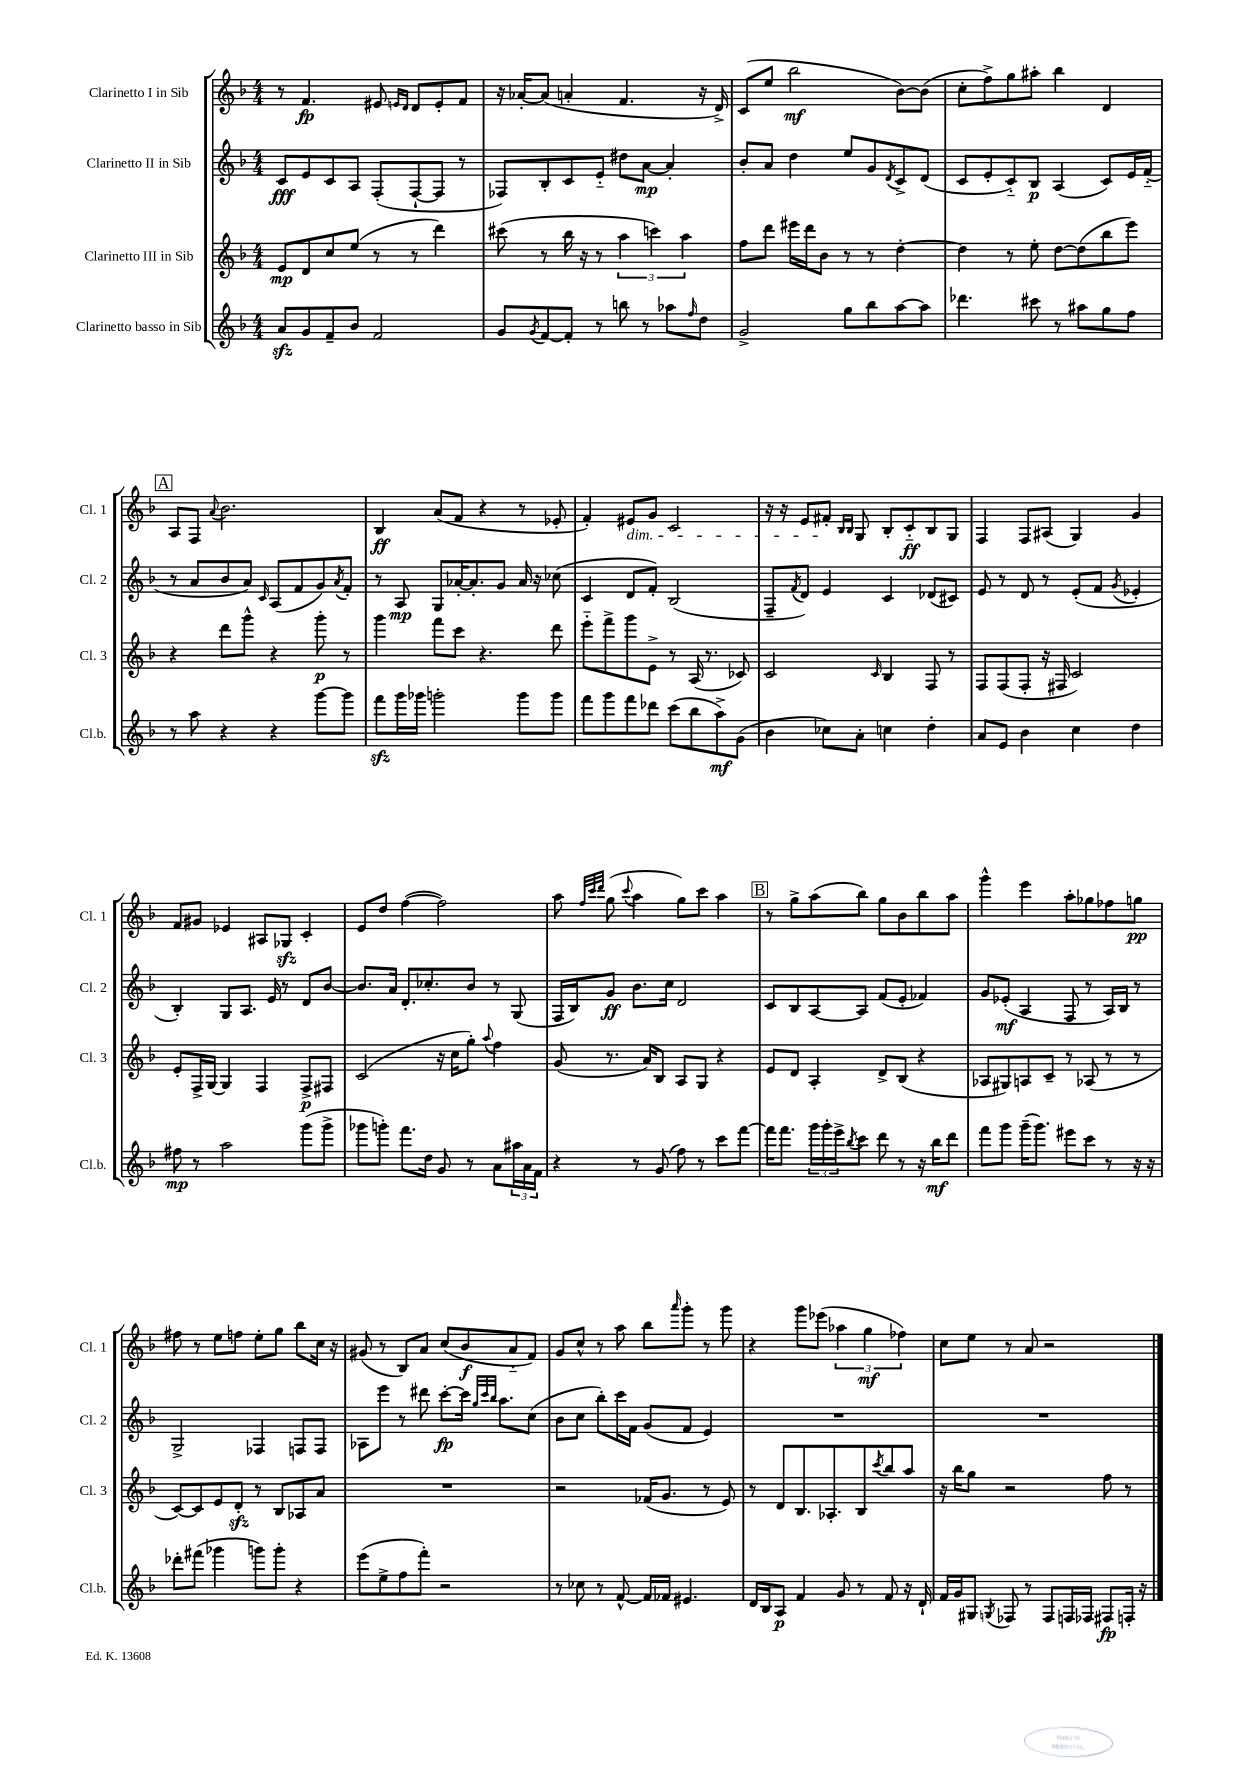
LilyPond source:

<<
\new StaffGroup <<
\new Staff = "s0" \with { instrumentName = "Clarinetto I in Sib" shortInstrumentName = "Cl. 1" } {
    \clef treble \key f \major \numericTimeSignature \time 4/4
    r8 f'4.\fp eis'8 \grace { e'16 d'16 } d'8 e'8-. f'8 |
    r16 aes'16~-. aes'8( a'4-. f'4. r16 d'16->) |
    c'8( e''8 bes''2\mf bes'8~) bes'8( |
    c''8-. f''8->) g''8 ais''8-. bes''4 d'4 |
    \mark \markup { \box "A" } a8 f8 \appoggiatura { a'8 } bes'2. |
    bes4\ff a'8( f'8 r4 r8 ees'8-. |
    f'4-.) eis'8\dim g'8 c'2 |
    r16 r16 e'8 fis'8-.\! \grace { bes16 bes16 } g8 bes8-. c'8-_\ff bes8 g8 |
    f4 f8 ais8( g4) g'4 |
    f'8 gis'8 ees'4 ais8 ges8\sfz c'4-. |
    e'8 d''8 f''4~( f''2) |
    a''8 \grace { f''32 c'''32 d'''32 } g''8( \appoggiatura { c'''8 } a''4 g''8) c'''8 a''4 |
    \mark \markup { \box "B" } r8 g''8-> a''8( bes''8) g''8 bes'8 bes''8 a''8 |
    g'''4-^ e'''4 a''8-. ges''8 fes''8 g''8\pp |
    fis''8 r8 e''8 f''8 e''8-. g''8 bes''8 c''16 r16 |
    gis'8( r8 bes8) a'8 c''8( bes'8\f a'8-_ f'8) |
    g'8 c''8-^ r8 a''8 bes''8 \grace { a'''16 } g'''8-. r8 g'''8 |
    r4 g'''8 ees'''8( \tuplet 3/2 { aes''4 g''4\mf fes''4) } |
    c''8 e''8 r8 a'8 r2 \bar "|." |
}
\new Staff = "s1" \with { instrumentName = "Clarinetto II in Sib" shortInstrumentName = "Cl. 2" } {
    \clef treble \key f \major \numericTimeSignature \time 4/4
    c'8\fff e'8 c'8 a8 f8-.( f8~-! f8 r8 |
    fes8) bes8-. c'8 e'8-_ dis''8 a'8~\mp a'4-. |
    bes'8-. a'8 d''4 e''8 g'8 \acciaccatura { d'8 } c'8-> d'8( |
    c'8 e'8-. c'8-_) bes8\p a4( c'8) e'16 f'16-_( |
    \mark \markup { \box "A" } r8 a'8 bes'8 a'8) \grace { c'16 } a8( f'8 g'8) \acciaccatura { a'8 } f'8-. |
    r8 a8\mp g8 aes'16~-. aes'8.-. g'8 aes'16 r16 ces''8( |
    c'4 d'8 f'8-.) bes2( |
    f8-- \acciaccatura { f'8 } d'8) e'4 c'4 des'8( cis'8) |
    e'8 r8 d'8 r8 e'8-.( f'8 \acciaccatura { g'8 } ees'4-. |
    bes4-.) g8 a8. e'16 r8 d'8 bes'8~ |
    bes'8. a'16 d'8.-. ces''8.-. bes'8 r8 g8( |
    f16 bes16) g'8\ff bes'8. c''16 d'2 |
    \mark \markup { \box "B" } c'8 bes8 a8~ a8 f'8( e'8-. fes'4) |
    g'8 ees'8-.\mf( a4 f8 r8 a16) bes16 r8 |
    g2-> fes4 f8 f8 |
    aes8 e'''8 r8 dis'''8 c'''8~-.\fp c'''16 \grace { g''32 c'''32 bes''32 } a''8. c''8( |
    bes'8 c''8 bes''8-.) c'''16 f'16 g'8( f'8 e'4) |
    R1 |
    R1 \bar "|." |
}
\new Staff = "s2" \with { instrumentName = "Clarinetto III in Sib" shortInstrumentName = "Cl. 3" } {
    \clef treble \key f \major \numericTimeSignature \time 4/4
    e'8\mp d'8 c''8 e''8( r8 r8 d'''4) |
    cis'''8( r8 bes''16 r16 r8 \tuplet 3/2 { a''4 c'''4) a''4 } |
    f''8 d'''8 eis'''16 d'''16 bes'8 r8 r8 d''4~-. |
    d''4 r8 e''8-. d''8~ d''8( bes''8 e'''8) |
    \mark \markup { \box "A" } r4 d'''8 g'''8-^ r4 g'''8-.\p r8 |
    g'''4 f'''8 c'''8 r4. d'''8 |
    e'''8-_ f'''8-> g'''8 e'8-> r8 a16( r8. ces'8) |
    c'2 \grace { c'16 } bes4 f8 r8 |
    f8 f8( f8-. r16 fis16 c'2) |
    e'8-. f16-> g16~ g4 f4 f8->\p fis8 |
    c'2( r16 c''16 g''8-.) \appoggiatura { a''8 } f''4 |
    g'8( r8. a'16) bes8 a8 g8 r4 |
    \mark \markup { \box "B" } e'8 d'8 a4-. d'8-> bes8( r4 |
    aes8 gis8) a8 c'8-- r8 aes8( r8 r8 |
    c'8~) c'8 e'8 d'8-.\sfz r8 bes8 aes8 a'8 |
    R1 |
    r2 fes'16( g'8. r8 e'8) |
    r8 d'8 bes8. aes8.-. bes8 \acciaccatura { c'''8 } bes''8 a''8 |
    r16 bes''16 g''8 r2 f''8 r8 \bar "|." |
}
\new Staff = "s3" \with { instrumentName = "Clarinetto basso in Sib" shortInstrumentName = "Cl.b." } {
    \clef treble \key f \major \numericTimeSignature \time 4/4
    a'8\sfz g'8 f'8-- bes'8 f'2 |
    g'8 \acciaccatura { g'8 } f'8~ f'8-. r8 b''8 r8 aes''8 \grace { f''16 } d''8 |
    g'2-> g''8 bes''8 a''8~ a''8 |
    des'''4. cis'''8 r8 ais''8 g''8 f''8 |
    \mark \markup { \box "A" } r8 a''8 r4 r4 g'''8~ g'''8 |
    f'''8\sfz g'''16 ges'''16 g'''2-. g'''8 g'''8 |
    f'''8 g'''8 f'''8 des'''8 c'''8( bes''8 a''8->\mf) g'8( |
    bes'4 ces''8) a'8-. c''4 d''4-. |
    a'8 e'8 bes'4 c''4 d''4 |
    fis''8\mp r8 a''2 g'''8( g'''8-> |
    ges'''8 g'''8-.) f'''8. d''16 g'8 r8 a'8 \tuplet 3/2 { ais''16 a'16 f'16 } |
    r4 r8 g'8( f''8) r8 c'''8 f'''8~ |
    \mark \markup { \box "B" } f'''16 f'''8. \tuplet 3/2 { g'''16 g'''16-. e'''16-> } \acciaccatura { bes''8 } c'''8 d'''8 r8 r16 bes''16\mf d'''8 |
    f'''8 g'''8 g'''16--( g'''8.) eis'''8 c'''8 r8 r16 r16 |
    des'''8-. fis'''8( ges'''4 g'''8) g'''8-. r4 |
    e'''8( e''8-> f''8 f'''8-.) r2 |
    r8 ces''8 r8 f'8~-^ f'16 fes'16 eis'4. |
    d'16 bes16 a8\p f'4 g'8 r8 f'8 r16 d'16-! |
    f'16 g'16 gis8 \acciaccatura { g8 } fes8 r8 fes8 f16 fes16 fis8\fp f16-. r16 \bar "|." |
}
>>
>>
\layout { \context { \Score \remove "Bar_number_engraver" } }
